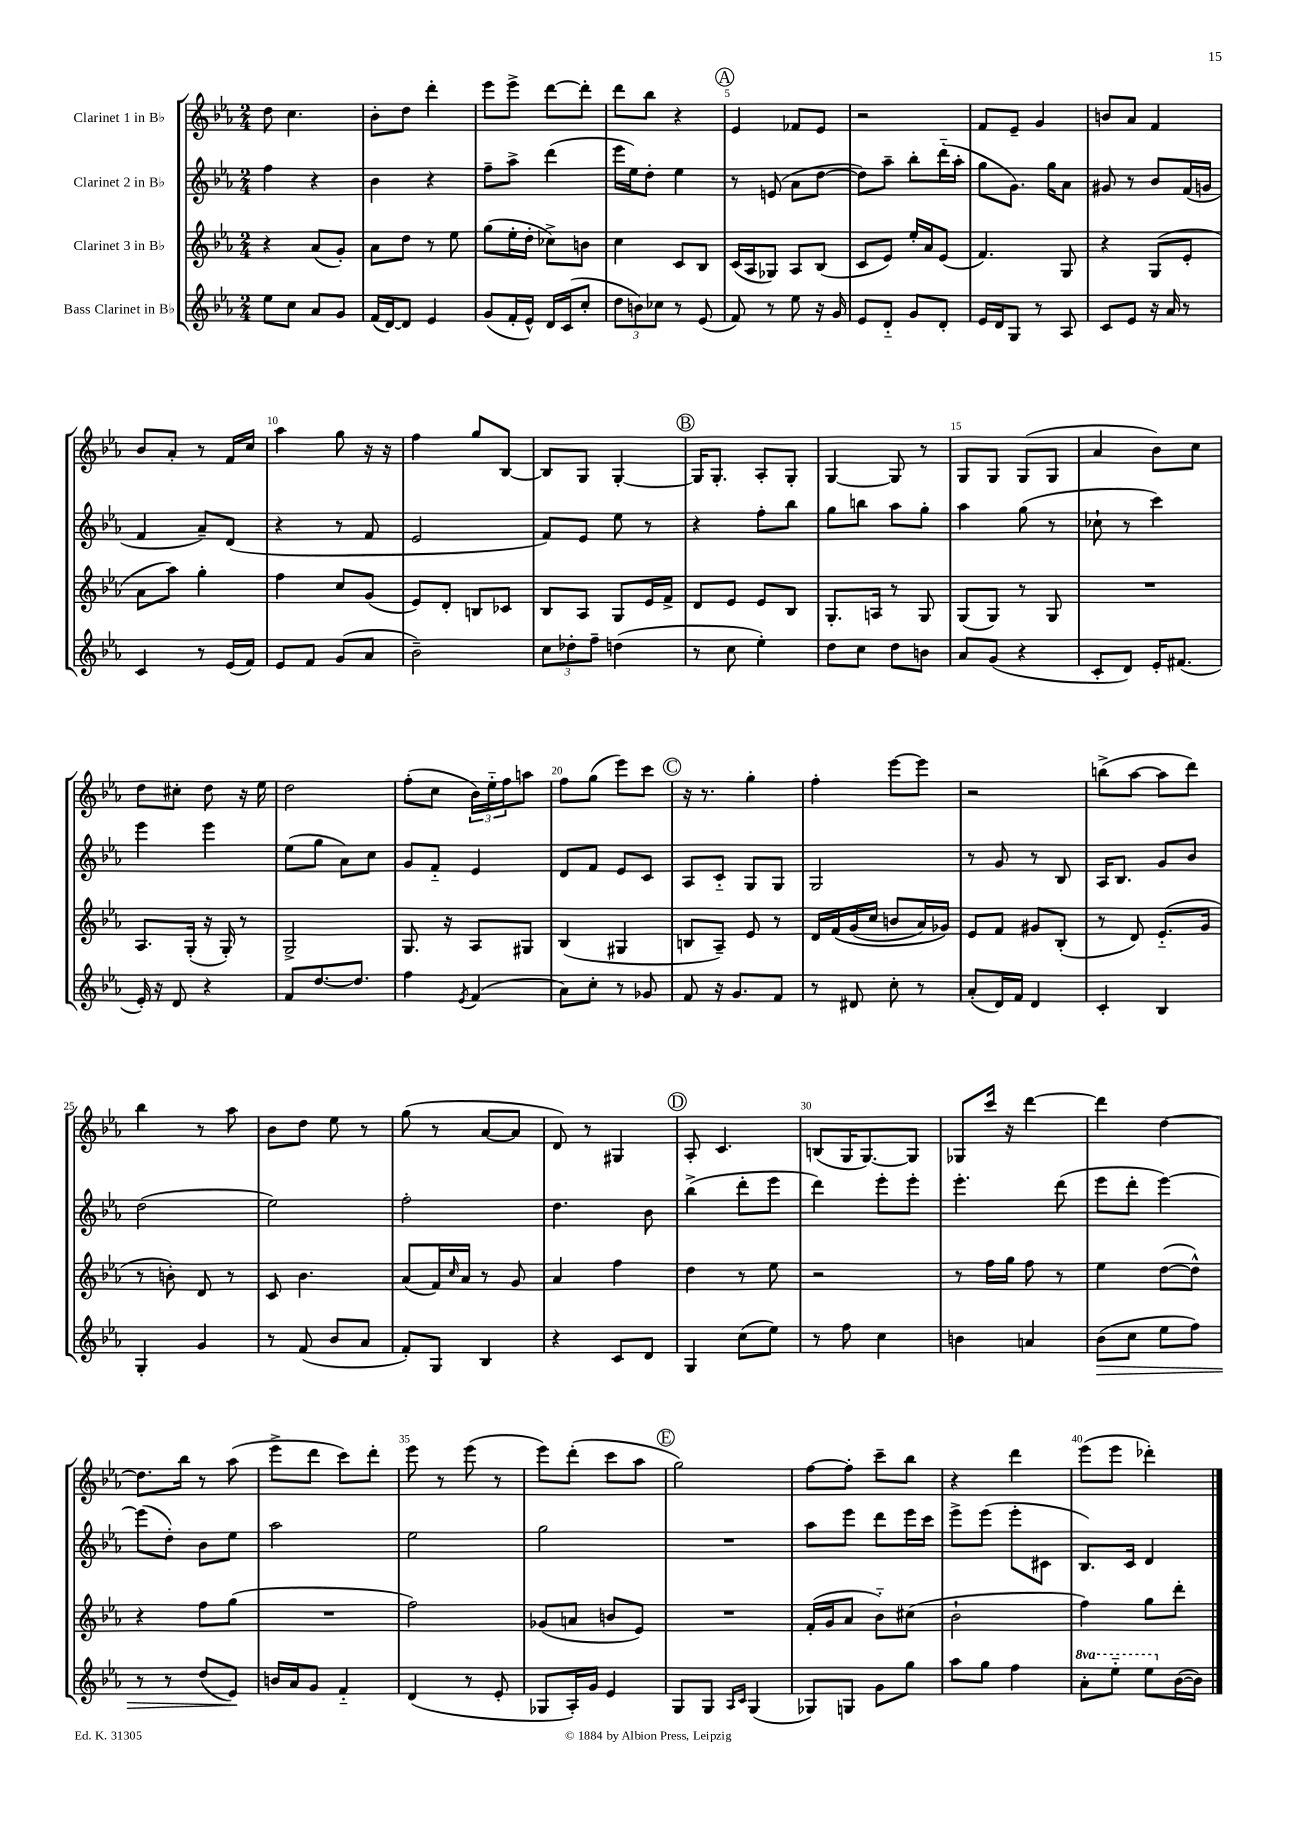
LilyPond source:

<<
\new StaffGroup <<
\new Staff = "s0" \with { instrumentName = "Clarinet 1 in Bb" } {
    \clef treble \key ees \major \numericTimeSignature \time 2/4
    d''8 c''4. |
    bes'8-. d''8 d'''4-. |
    ees'''8 ees'''8-> d'''8~ d'''8-. |
    d'''8 bes''8 r4 |
    \mark \markup { \circle "A" } ees'4 fes'8 ees'8 |
    r2 |
    f'8 ees'8-- g'4 |
    b'8 aes'8 f'4 |
    bes'8 aes'8-. r8 f'16 c''16 |
    aes''4 g''8 r16 r16 |
    f''4 g''8 bes8~ |
    bes8 g8 g4~-. |
    \mark \markup { \circle "B" } g16 g8.-. aes8-. g8-. |
    g4~ g8 r8 |
    g8 g8 g8( g8 |
    aes'4 bes'8) c''8 |
    d''8 cis''8-. d''8 r16 ees''16 |
    d''2 |
    f''8-.( c''8 \tuplet 3/2 { bes'16) ees''16-_ f''16 } a''8 |
    f''8 g''8( ees'''8) c'''8 |
    \mark \markup { \circle "C" } r16 r8. g''4-. |
    f''4-. ees'''8~ ees'''8 |
    r2 |
    b''8->( aes''8~ aes''8 d'''8) |
    bes''4 r8 aes''8 |
    bes'8 d''8 ees''8 r8 |
    g''8( r8 aes'8~ aes'8 |
    d'8) r8 gis4 |
    \mark \markup { \circle "D" } aes8-. c'4. |
    b8( g16 g8.~) g8 |
    ges8 c'''16 r16 d'''4~ |
    d'''4 d''4~ |
    d''8. bes''16 r8 aes''8( |
    ees'''8-> d'''8 c'''8) d'''8-. |
    ees'''8 r8 ees'''8( r8 |
    ees'''8) d'''8-.( c'''8 aes''8 |
    \mark \markup { \circle "E" } g''2) |
    f''8~ f''8-. c'''8-- bes''8 |
    r4 d'''4 |
    ees'''8( ees'''8 des'''4-.) \bar "|." |
}
\new Staff = "s1" \with { instrumentName = "Clarinet 2 in Bb" } {
    \clef treble \key ees \major \numericTimeSignature \time 2/4
    f''4 r4 |
    bes'4 r4 |
    f''8-- aes''8-> d'''4( |
    ees'''16 ees''16) d''8-. ees''4 |
    \mark \markup { \circle "A" } r8 e'8( aes'8 d''8~ |
    d''8) aes''8-- bes''8-. d'''16-_( aes''16-. |
    g''8 g'8.) g''16 aes'8 |
    gis'8 r8 bes'8 f'16( g'16 |
    f'4 aes'8--) d'8( |
    r4 r8 f'8 |
    ees'2 |
    f'8) ees'8 ees''8 r8 |
    \mark \markup { \circle "B" } r4 f''8-. bes''8 |
    g''8 b''8 aes''8 g''8-. |
    aes''4 g''8( r8 |
    ces''8-! r8 c'''4) |
    ees'''4 ees'''4 |
    ees''8( g''8 aes'8) c''8 |
    g'8 f'8-_ ees'4 |
    d'8 f'8 ees'8 c'8 |
    \mark \markup { \circle "C" } aes8 c'8-_ g8 g8 |
    g2 |
    r8 g'8 r8 bes8 |
    aes16 bes8. g'8 bes'8 |
    d''2( |
    ees''2) |
    f''2-. |
    d''4. bes'8 |
    \mark \markup { \circle "D" } bes''4->( d'''8-. ees'''8 |
    d'''4) ees'''8-. ees'''8-. |
    ees'''4.-. d'''8( |
    ees'''8 d'''8-. ees'''4~) |
    ees'''8( d''8-.) bes'8 ees''8 |
    aes''2 |
    ees''2 |
    g''2 |
    \mark \markup { \circle "E" } R2 |
    aes''8 ees'''8 d'''8 ees'''16 c'''16 |
    ees'''8-> ees'''8( ees'''8-. cis'8 |
    bes8.) c'16 d'4 \bar "|." |
}
\new Staff = "s2" \with { instrumentName = "Clarinet 3 in Bb" } {
    \clef treble \key ees \major \numericTimeSignature \time 2/4
    r4 aes'8( g'8-.) |
    aes'8 d''8 r8 ees''8 |
    g''8( ees''16-. d''16-. ces''8->) b'8 |
    c''4 c'8 bes8 |
    \mark \markup { \circle "A" } c'16( aes16 ges8) aes8 bes8( |
    c'8 ees'8) ees''16-. aes'16 ees'8( |
    f'4.) g8 |
    r4 g8( ees'8-. |
    aes'8 aes''8) g''4-. |
    f''4 c''8 g'8( |
    ees'8) d'8-. b8 ces'8 |
    bes8 aes8 g8 ees'16 f'16-> |
    \mark \markup { \circle "B" } d'8 ees'8 ees'8 bes8 |
    g8.-. a16 r8 g8 |
    g8( g8) r8 g8 |
    R2 |
    aes8. g16-.( r16 g16-.) r8 |
    g2-> |
    g8. r16 aes8 gis8 |
    bes4( gis4 |
    \mark \markup { \circle "C" } b8 aes8--) ees'8 r8 |
    d'16 f'16\( g'16( c''16 b'8 aes'16) ges'16\) |
    ees'8 f'8 gis'8 bes8-.( |
    r8 d'8) ees'8.-_( g'16 |
    r8 b'8-.) d'8 r8 |
    c'8 bes'4. |
    aes'8( f'16) \grace { c''16 } aes'16 r8 g'8 |
    aes'4 f''4 |
    \mark \markup { \circle "D" } d''4 r8 ees''8 |
    r2 |
    r8 f''16 g''16 f''8 r8 |
    ees''4 d''8~( d''8-^) |
    r4 f''8 g''8( |
    R2 |
    f''2) |
    ges'8( a'8 b'8 ees'8) |
    \mark \markup { \circle "E" } R2 |
    f'16-.( g'16 aes'8 bes'8-_) cis''8( |
    bes'2-! |
    f''4) g''8 d'''8-. \bar "|." |
}
\new Staff = "s3" \with { instrumentName = "Bass Clarinet in Bb" } {
    \clef treble \key ees \major \numericTimeSignature \time 2/4 \set Staff.ottavationMarkups = #ottavation-simple-ordinals
    ees''8 c''8 aes'8 g'8 |
    f'16( d'16~) d'8 ees'4 |
    g'8( f'16-. ees'16-^) d'16 c'16( c''8-. |
    \tuplet 3/2 { d''8 b'8) ces''8 } r8 ees'8( |
    \mark \markup { \circle "A" } f'8) r8 ees''8 r16 g'16 |
    ees'8 d'8-_ g'8 d'8-. |
    ees'16 d'16 g8 r8 aes8 |
    c'8 ees'8 r16 aes'16 r8 |
    c'4 r8 ees'16( f'16) |
    ees'8 f'8 g'8( aes'8 |
    bes'2--) |
    \tuplet 3/2 { c''8 des''8-. f''8-- } d''4( |
    \mark \markup { \circle "B" } r8 c''8 ees''4-.) |
    d''8 c''8 d''8 b'8 |
    aes'8 g'8( r4 |
    c'8-. d'8) ees'16-. fis'8.( |
    ees'16-.) r16 d'8 r4 |
    f'8 d''8.~ d''8. |
    f''4 \acciaccatura { ees'8 } f'4( |
    aes'8) c''8-. r8 ges'8 |
    \mark \markup { \circle "C" } f'8 r16 g'8. f'8 |
    r8 dis'8 c''8-. r8 |
    aes'8-.( d'16) f'16 d'4 |
    c'4-. bes4 |
    g4-. g'4 |
    r8 f'8( bes'8 aes'8 |
    f'8-.) g8 bes4 |
    r4 c'8 d'8 |
    \mark \markup { \circle "D" } g4 c''8( ees''8) |
    r8 f''8 c''4 |
    b'4 a'4 |
    bes'8\>( c''8 ees''8 f''8) |
    r8 r8 d''8( ees'8\!) |
    b'16 aes'16 g'8 f'4-_ |
    d'4( r8 ees'8-. |
    ges8 aes16-.) g'16 ees'4 |
    \mark \markup { \circle "E" } g8 g8 \grace { aes16 c'16 } g4( |
    ges8) g8 g'8 g''8 |
    aes''8 g''8 f''4 |
    \ottava #1 aes''8-. ees'''8-_ ees'''8 \ottava #0 bes'16~( bes'16) \bar "|." |
}
>>
>>
\layout { \context { \Score \override BarNumber.break-visibility = ##(#f #t #t) barNumberVisibility = #(every-nth-bar-number-visible 5) } }
